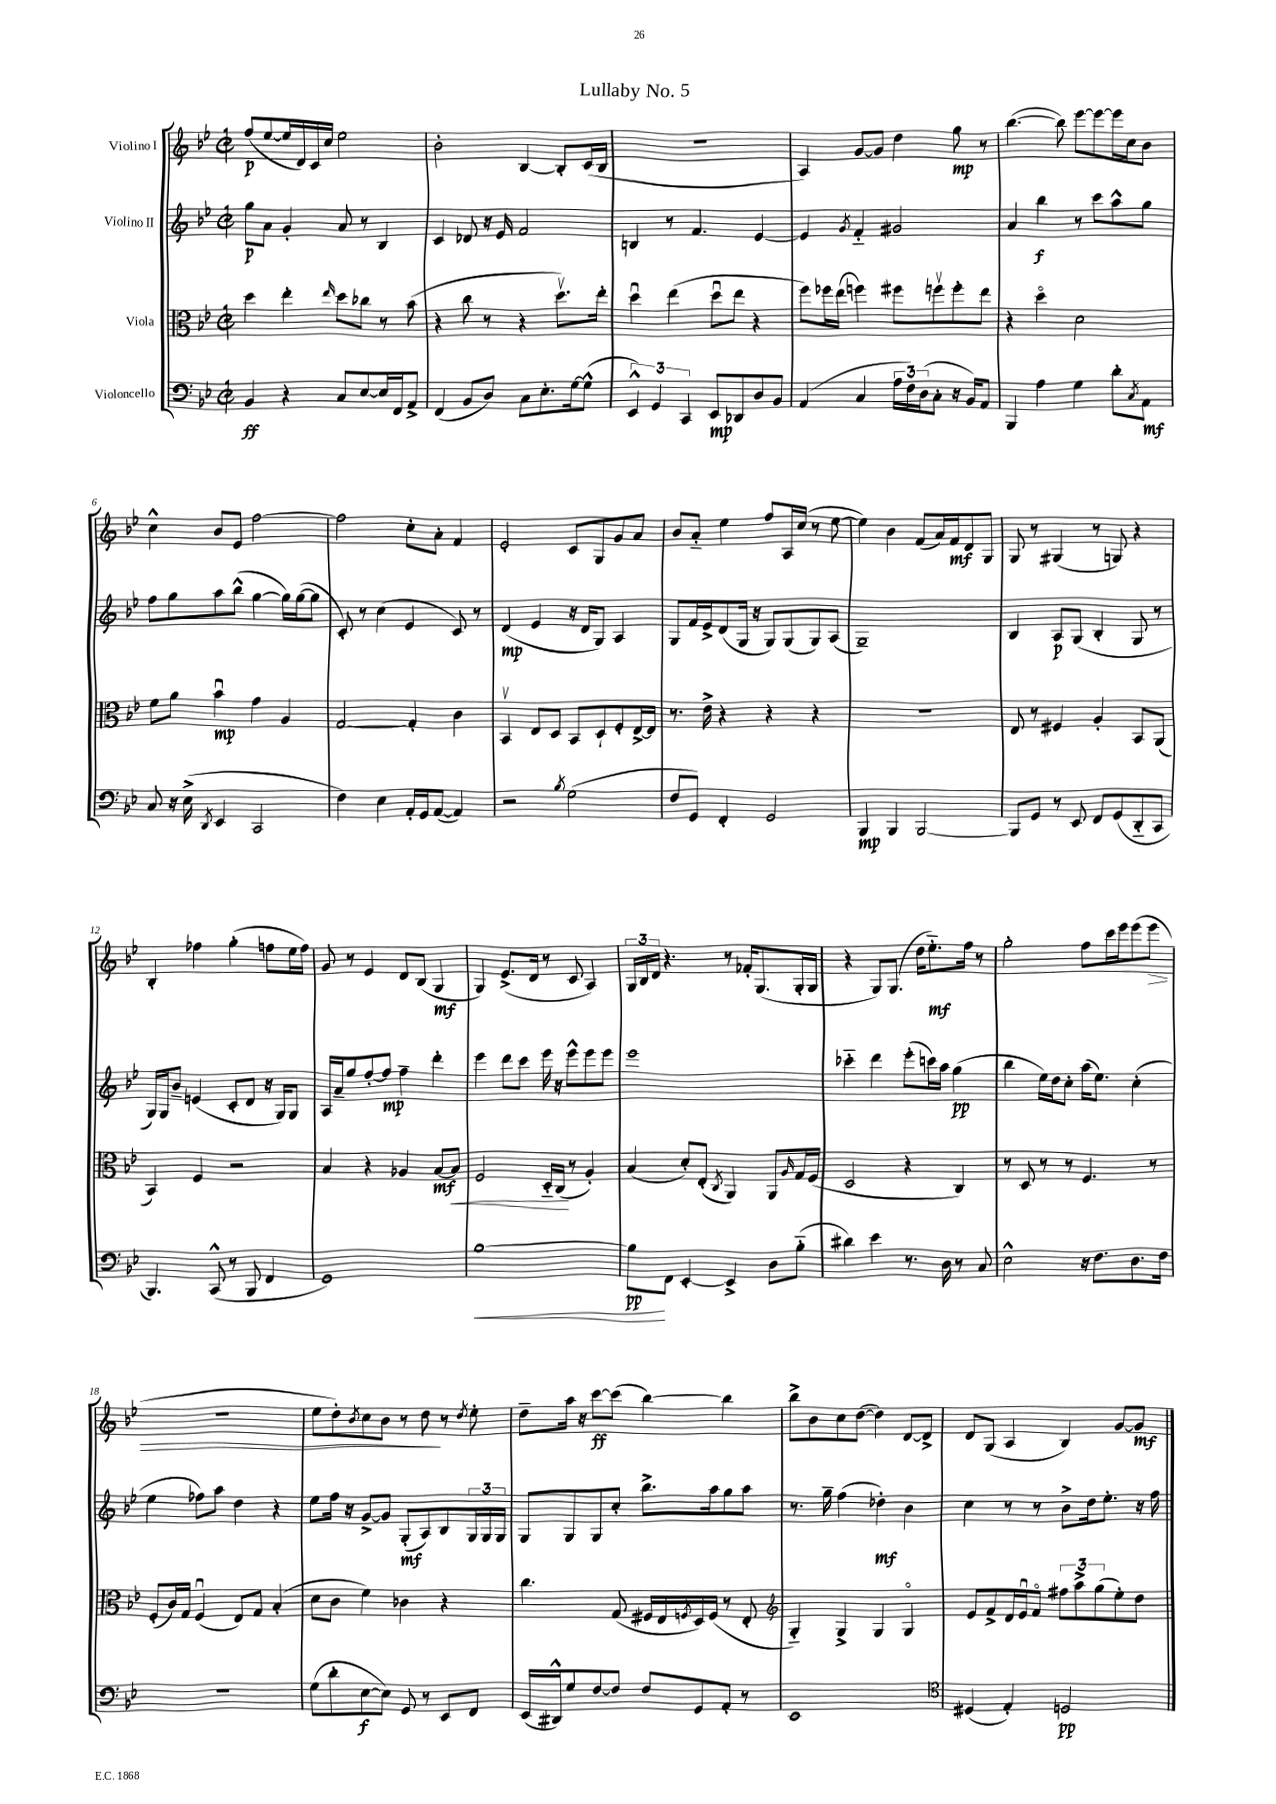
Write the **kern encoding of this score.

**kern	**dynam	**kern	**dynam	**kern	**dynam	**kern	**dynam
*part4	*part4	*part3	*part3	*part2	*part2	*part1	*part1
*staff4	*staff4	*staff3	*staff3	*staff2	*staff2	*staff1	*staff1
*I"Violoncello	*	*I"Viola	*	*I"Violino II	*	*I"Violino I	*
*clefF4	*	*clefC3	*	*clefG2	*	*clefG2	*
*k[b-e-]	*	*k[b-e-]	*	*k[b-e-]	*	*k[b-e-]	*
*M2/2	*	*M2/2	*	*M2/2	*	*M2/2	*
*met(c|)	*	*met(c|)	*	*met(c|)	*	*met(c|)	*
=1	=1	=1	=1	=1	=1	=1	=1
4BB-/	ff	4dd\	.	8gg\L	p	(8ff/L	p
.	.	.	.	8a\J	.	[8ee-/	.
4r	.	4ee-'\	.	4g'/	.	16ee-/L]	.
.	.	.	.	.	.	16d/)	.
.	.	.	.	.	.	16c/	.
.	.	.	.	.	.	16cc/JJ	.
.	.	16qqee-/	.	.	.	.	.
8C/L	.	8dd\L	.	8a/	.	2ee-\	.
[8E-/	.	8cc-X\J	.	8r	.	.	.
16E-/L]	.	8r	.	4B-/	.	.	.
16FF/J	.	.	.	.	.	.	.
8AA^/J	.	(8b-\	.	.	.	.	.
=2	=2	=2	=2	=2	=2	=2	=2
(4FF/	.	4r	.	4c/	.	2b-'\	.
8BB-/L	.	8cc\	.	8d-X/	.	.	.
8D/J)	.	8r	.	16r	.	.	.
.	.	.	.	16e-/	.	.	.
8C\L	.	4r	.	2f/	.	[4B-/	.
8.E-'\	.	.	.	.	.	.	.
.	.	8.ddv\L)	.	.	.	8B-'/L]	.
[16G\k	.	.	.	.	.	.	.
(8G^^\J]	.	.	.	.	.	(16c/L	.
.	.	16ee-'\Jk	.	.	.	16B-/JJ	.
=3	=3	=3	=3	=3	=3	=3	=3
6EE-^^/)	.	4ddu\	.	4Bn/	.	1r	.
6GG/	.	.	.	.	.	.	.
.	.	(4ee-\	.	8r	.	.	.
6CC/	.	.	.	.	.	.	.
.	.	.	.	4.f/	.	.	.
8EE-/L	mp	8ddu\L	.	.	.	.	.
8DD-X/	.	8ee-\J	.	.	.	.	.
8D/	.	4r	.	[4e-/	.	.	.
8BB-/J	.	.	.	.	.	.	.
=4	=4	=4	=4	=4	=4	=4	=4
(4AA/	.	8ff\L)	.	4e-/]	.	4A/)	.
.	.	16ff-X\L	.	.	.	.	.
.	.	(16ee-\JJ	.	.	.	.	.
.	.	.	.	8qg/	.	.	.
4C/	.	4ffn\)	.	4f/	.	[8g/L	.
.	.	.	.	.	.	8g/J]	.
24A\LL	.	8ff#X\L	.	2g#X/	.	4dd\	.
24F\)	.	.	.	.	.	.	.
(24D\J	.	.	.	.	.	.	.
8C'\J	.	8ffnv\	.	.	.	.	.
16r	.	8ff'\	.	.	.	8gg\	mp
16BB-/KL)	.	.	.	.	.	.	.
8AA/J	.	8ee-\J	.	.	.	8r	.
=5	=5	=5	=5	=5	=5	=5	=5
4BBB-/	.	4r	.	4a/	.	([4.bb-\	.
4A\	.	4dd\	.	4bb-\	f	.	.
.	.	.	.	.	.	8bb-\])	.
4G\	.	2d\	.	8r	.	[8eee-\L	.
.	.	.	.	8ccc\L	.	8eee-\_	.
8d'\L	.	.	.	8aa^^\	.	16eee-\L]	.
.	.	.	.	.	.	16cc\J	.
8qC/	.	.	.	.	.	.	.
8AA\J	mf	.	.	8gg\J	.	8b-\J	.
!!LO:LB:g=z
=6	=6	=6	=6	=6	=6	=6	=6
8C/	.	8f\L	.	8ff\L	.	4cc^^\	.
16r	.	8a\J	.	8gg\	.	.	.
(16E-^\	.	.	.	.	.	.	.
8qDD/	.	.	.	.	.	.	.
4EE-/	.	4b-u\	mp	8aa\	.	8b-/L	.
.	.	.	.	(8bb-^^\J	.	8e-/J	.
2CC/	.	4g\	.	[4gg\	.	[2ff\	.
.	.	4A/	.	16gg\LL])	.	.	.
.	.	.	.	([16gg\J	.	.	.
.	.	.	.	8gg\J]	.	.	.
=7	=7	=7	=7	=7	=7	=7	=7
4F\)	.	[2G/	.	8c'/)	.	2ff\]	.
.	.	.	.	8r	.	.	.
4E-\	.	.	.	(4cc\	.	.	.
16AA'/LL	.	4G'/]	.	4e-/	.	8cc'\L	.
16GG/J	.	.	.	.	.	.	.
([8AA/J	.	.	.	.	.	8a'\J	.
4AA/])	.	4c\	.	8c/)	.	4f/	.
.	.	.	.	8r	.	.	.
=8	=8	=8	=8	=8	=8	=8	=8
2r	.	4BB-v/	.	(4d/	mp	2e-'/	.
.	.	8E-/L	.	4e-/	.	.	.
.	.	8D/J	.	.	.	.	.
8qB-/	.	.	.	.	.	.	.
(2G\	.	8BB-/L	.	16r	.	8c/L	.
.	.	.	.	16d/KL	.	.	.
.	.	8D`/	.	8G/J)	.	8G/	.
.	.	8F'/	.	4A/	.	8g/	.
.	.	[16E-^/L	.	.	.	8a/J	.
.	.	16E-/JJ]	.	.	.	.	.
=9	=9	=9	=9	=9	=9	=9	=9
8F/L	.	8.r	.	8G/L	.	8b-/L	.
8GG/J)	.	.	.	16f/L	.	8a/J	.
.	.	16e-^\	.	16e-^/J	.	.	.
4FF'/	.	4r	.	(8d/	.	4ee-\	.
.	.	.	.	16G/Jk	.	.	.
.	.	.	.	16r	.	.	.
2GG/	.	4r	.	8G/L)	.	8ff/L	.
.	.	.	.	(8G/	.	16A/L	.
.	.	.	.	.	.	(16cc/JJ	.
.	.	4r	.	8G/)	.	8r	.
.	.	.	.	(8A/J	.	[8ee-\	.
=10	=10	=10	=10	=10	=10	=10	=10
4BBB-/	mp	1r	.	1G~)	.	4ee-\])	.
4BBB-/	.	.	.	.	.	4b-\	.
[2BBB-/	.	.	.	.	.	(8f/L	.
.	.	.	.	.	.	16a/L)	.
.	.	.	.	.	.	16f/J	mf
.	.	.	.	.	.	8d/	.
.	.	.	.	.	.	8G/J	.
=11	=11	=11	=11	=11	=11	=11	=11
8BBB-/L]	.	8E-/	.	4B-/	.	8G/	.
8GG/J	.	8r	.	.	.	8r	.
8r	.	4F#X/	.	8A/L	p	(4G#X/	.
8EE-/	.	.	.	(8G/J	.	.	.
8FF/L	.	4A'/	.	4B-'/	.	8r	.
(8GG/	.	.	.	.	.	8Gn/)	.
8DD/	.	8BB-/L	.	8G/	.	4r	.
8CC/J	.	(8AA/J	.	8r	.	.	.
!!LO:LB:g=z
=12	=12	=12	=12	=12	=12	=12	=12
4.BBB-/)	.	4BB-/)	.	16G/LL)	.	4B-'/	.
.	.	.	.	16G/J	.	.	.
.	.	.	.	8b-~/J	.	.	.
.	.	4F/	.	(4en/	.	4ff-X\	.
(8CC^^/	.	.	.	.	.	.	.
8r	.	2r	.	8c'/L	.	(4gg'\	.
8BBB-/	.	.	.	8d/J	.	.	.
4FF/	.	.	.	16r	.	8ffn\L	.
.	.	.	.	16G/KL)	.	.	.
.	.	.	.	8G/J	.	16ee-\L	.
.	.	.	.	.	.	16ff\JJ)	.
=13	=13	=13	=13	=13	=13	=13	=13
1GG)	.	4B-/	.	16A/LL	.	8g/	.
.	.	.	.	16a~/J	.	.	.
.	.	.	.	8gg/	.	8r	.
.	.	4r	.	[8ff'/	.	4e-/	.
.	.	.	.	8ff/J]	mp	.	.
.	.	4A-X/	.	4ff~\	.	8d/L	.
.	.	.	.	.	.	(8B-/J	.
.	.	[8B-/L	mf	4ddd'\	.	4G/	mf
!	!	!	!LO:HP:b	!	!	!	!
.	.	8B-/J]	<	.	.	.	.
=14	=14	=14	=14	=14	=14	=14	=14
!	!LO:HP:b	!	!	!	!	!	!
[1B-	<	2F/	.	4eee-\	.	4G/)	.
.	.	.	.	8ddd\L	.	(8.e-^/L	.
.	.	.	.	8ccc\J	.	.	.
.	.	.	.	.	.	16d/Jk	.
.	.	16D/LL	.	16eee-\	.	8r	.
.	.	(16C/JJ	.	16r	.	.	.
.	.	8r	[	8eee-^^\L	.	8c/	.
.	.	4A'/)	.	8eee-\	.	4A/)	.
.	.	.	.	8eee-\J	.	.	.
=15	=15	=15	=15	=15	=15	=15	=15
8B-\L]	pp	(4B-/	.	1eee-	.	24G/LL	.
.	.	.	.	.	.	24B-/	.
.	.	.	.	.	.	24d/JJ	.
8FF\J	[	.	.	.	.	4.r	.
[4EE-'/	.	8d'/L)	.	.	.	.	.
.	.	(8E-'/J	.	.	.	.	.
.	.	8qC/	.	.	.	.	.
4EE-^/]	.	4AA/)	.	.	.	8r	.
.	.	.	.	.	.	16f-X'/KL	.
.	.	.	.	.	.	(8.G/	.
8D\L	.	8AA/L	.	.	.	.	.
.	.	16qqA/	.	.	.	.	.
(8B-\J	.	16G/L	.	.	.	16G'/L	.
.	.	(16F/JJ	.	.	.	16G/JJ	.
=16	=16	=16	=16	=16	=16	=16	=16
4d#X\)	.	2D/	.	4ccc-X\	.	4r	.
4e-\	.	.	.	4ddd\	.	8G/L)	.
.	.	.	.	.	.	(8.G/J	.
8.r	.	4r	.	(8eee-'\L	.	.	.
.	.	.	.	.	.	16dd\KL	.
.	.	.	.	16cccn\L)	.	8.ee-\)	mf
16D\	.	.	.	16aa\JJ	.	.	.
8r	.	4C/)	.	(4gg\	pp	.	.
.	.	.	.	.	.	16ff\Jk	.
8C/	.	.	.	.	.	8r	.
=17	=17	=17	=17	=17	=17	=17	=17
2E-^^\	.	8r	.	4bb-\	.	2gg'\	.
.	.	8D/	.	.	.	.	.
.	.	8r	.	16ee-\LL)	.	.	.
.	.	.	.	16dd\J	.	.	.
.	.	8r	.	8cc'\J	.	.	.
16r	.	4.F/	.	(16aa\KL	.	8ff\L	.
8.F\L	.	.	.	8.ee-\J)	.	.	.
.	.	.	.	.	.	16ccc\L	.
.	.	.	.	.	.	16eee-\J	.
8.D\	.	.	.	(4cc'\	.	(8eee-\	.
!	!	!	!	!	!	!	!LO:HP:b
.	.	8r	.	.	.	8eee-\J	>
16F\Jk	.	.	.	.	.	.	.
!!LO:LB:g=z
=18	=18	=18	=18	=18	=18	=18	=18
1r	.	(8F'/L	.	4ee-\	.	1r	.
.	.	16c/L)	.	.	.	.	.
.	.	16G/JJ	.	.	.	.	.
.	.	(4Fu/	.	8ff-X\L)	.	.	.
.	.	.	.	8aa\J	.	.	.
.	.	8E-/L)	.	4dd\	.	.	.
.	.	8G/J	.	.	.	.	.
.	.	(4B-'/	.	4r	.	.	.
=19	=19	=19	=19	=19	=19	=19	=19
(8G\L	.	8d\L	.	8ee-\L	.	8ee-\L	.
8d'\	.	8c\J	.	16ff\Jk	.	8dd'\)	.
.	.	.	.	16r	.	.	.
.	.	.	.	.	.	8qb-/	.
[8E-\	f	4f\)	.	[8g^/L	.	8cc\	.
8E-\J])	.	.	.	8g/J]	.	8b-\J	.
8GG/	.	4c-X\	.	(8G'/L	mf	8r	.
8r	.	.	.	8A/)	.	8dd\	.
8EE-/L	.	4r	.	8B-/	.	8r	]
.	.	.	.	.	.	8qdd/	.
8FF/J	.	.	.	24G/L	.	8ee-'\	.
.	.	.	.	24G/	.	.	.
.	.	.	.	24G/JJ	.	.	.
=20	=20	=20	=20	=20	=20	=20	=20
(16EE-/LL	.	4.cc\	.	8G/L	.	8dd~\L	.
16DD#X^^/J)	.	.	.	.	.	.	.
8G/	.	.	.	8G/	.	16aa\Jk	.
.	.	.	.	.	.	16r	.
[8F/	.	.	.	8G/	.	[8ccc\L	ff
8F/J]	.	(8G/	.	8cc'/J	.	(8ccc\J]	.
8F/L	.	16F#X/LL	.	8.bb-^\L	.	[4bb-\)	.
.	.	16E-/	.	.	.	.	.
.	.	8qFn/	.	.	.	.	.
8GG/	.	16D/)	.	.	.	.	.
.	.	(16F/JJ	.	16aa\k	.	.	.
8AA'/J	.	8r	.	8gg\	.	4bb-\]	.
8r	.	8E-'/	.	8aa\J	.	.	.
=21	=21	=21	=21	=21	=21	=21	=21
*	*	*clefG2	*	*	*	*	*
1EE-	.	4G/)	.	8.r	.	8bb-^\L	.
.	.	.	.	.	.	8b-\	.
.	.	.	.	16gg~\	.	.	.
.	.	4G^/	.	(4ff\	.	8cc\	.
.	.	.	.	.	.	([8dd\J	.
.	.	4G/	.	4dd-X'\)	mf	4dd\])	.
.	.	4G/	.	4b-\	.	[8d/L	.
.	.	.	.	.	.	8d^/J]	.
=22	=22	=22	=22	=22	=22	=22	=22
*clefC4	*	*	*	*	*	*	*
(4D#X/	.	8e-/L	.	4cc\	.	8d/L	.
.	.	8f^/	.	.	.	(8G/J	.
4E-'/)	.	16d/L	.	8r	.	4A/	.
.	.	16e-u/J	.	.	.	.	.
.	.	8f/J	.	8r	.	.	.
2Dn/	pp	12ff#X\L	.	8b-^\L	.	4B-/)	.
.	.	12aa^\	.	.	.	.	.
.	.	.	.	16dd\k	.	.	.
.	.	(12gg\	.	.	.	.	.
.	.	.	.	8.ee-'\J	.	.	.
.	.	8ee-'\)	.	.	.	[8g/L	.
.	.	8dd\J	.	16r	.	8g/J]	mf
.	.	.	.	16ff\	.	.	.
==	==	==	==	==	==	==	==
*-	*-	*-	*-	*-	*-	*-	*-
